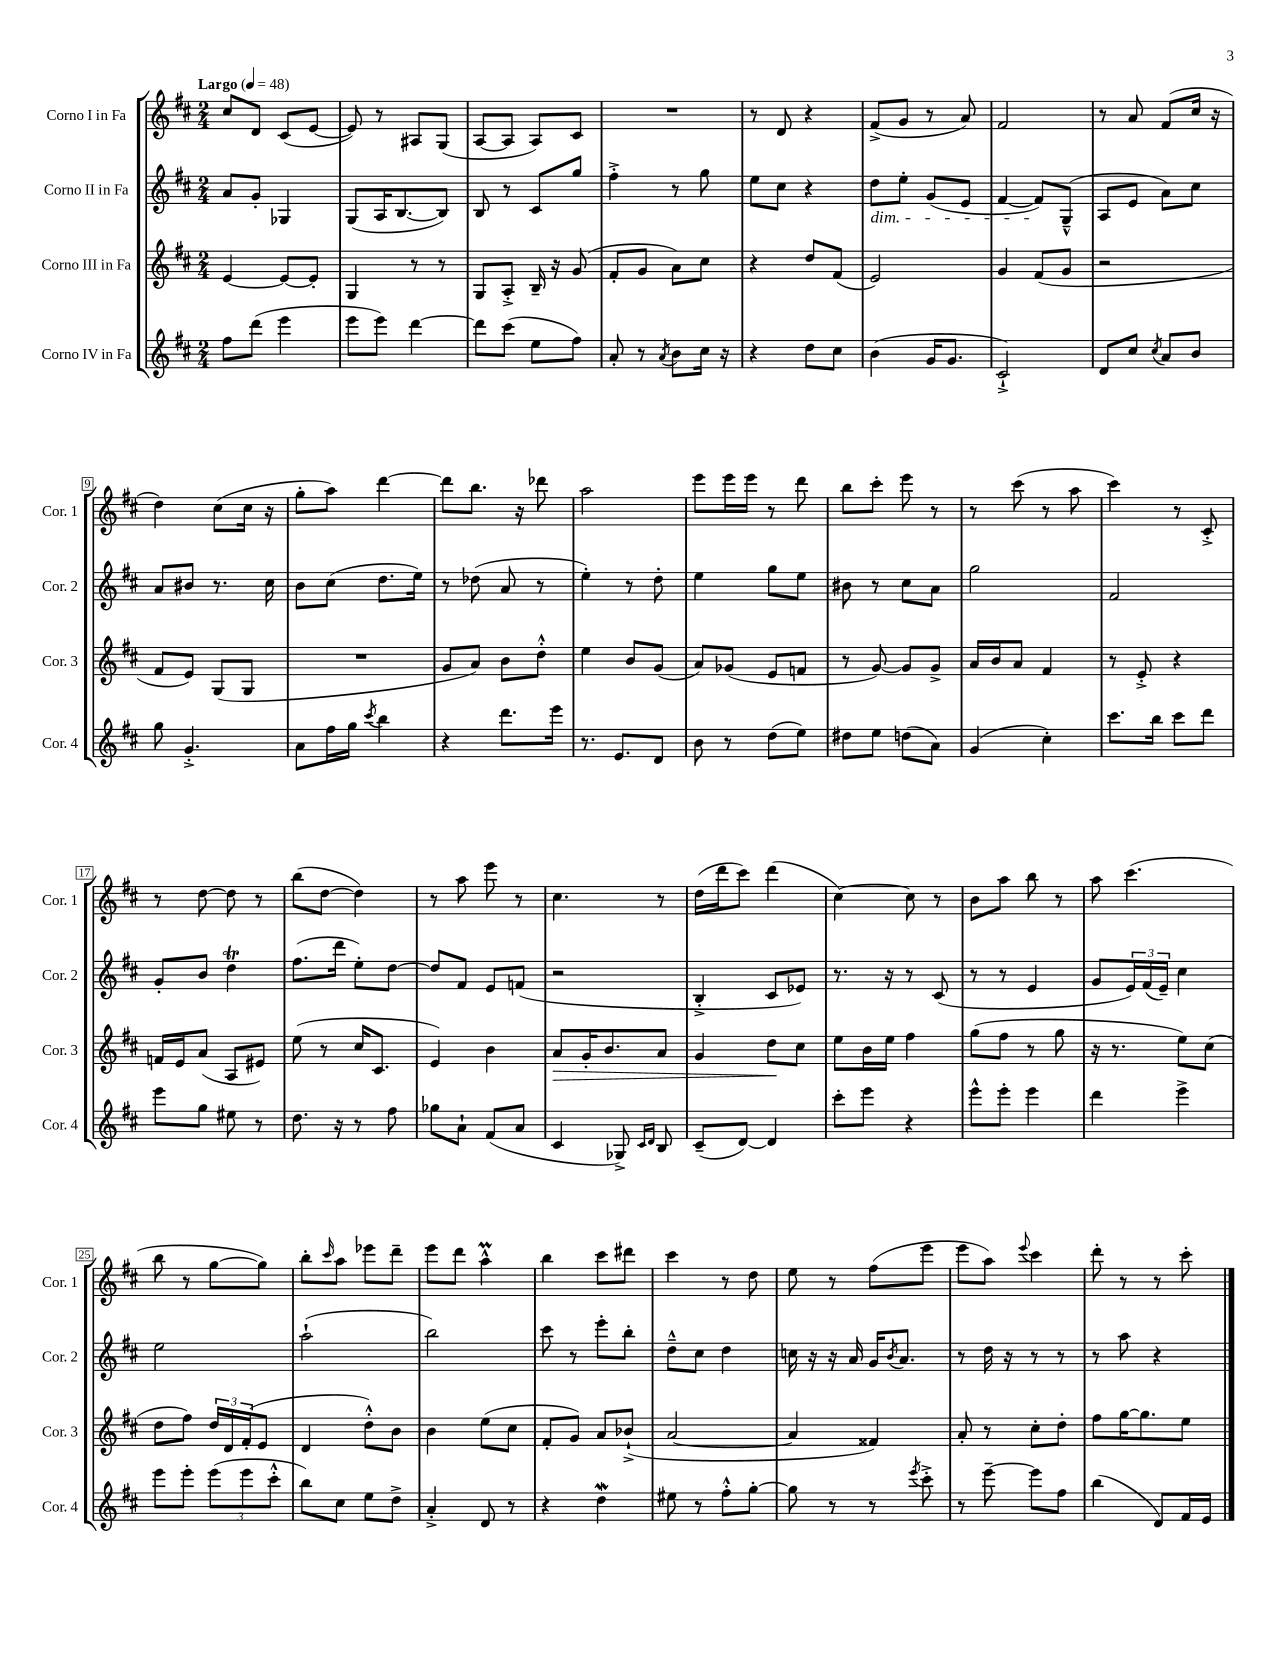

**kern	**kern	**kern	**kern
*staff4	*staff3	*staff2	*staff1
*clefG2	*clefG2	*clefG2	*clefG2
*k[f#c#]	*k[f#c#]	*k[f#c#]	*k[f#c#]
*M2/4	*M2/4	*M2/4	*M2/4
*MM48	*MM48	*MM48	*MM48
8ff#	[4e	8a	8cc#
(8ddd	.	8g'	8d
4eee	8e_	4G-	(8c#
.	8e']	.	[8e
=	=	=	=
8eee	4G	(8G	8e])
8eee)	.	16A	8r
.	.	[8.B	.
[4ddd	8r	.	8A#
.	8r	8B])	(8G
=	=	=	=
8ddd]	8G	8B	[8A
(8ccc#	8A'^	8r	8A]
8ee	16B~	8c#	8A)
.	16r	.	.
8ff#)	(8g	8gg	8c#
=	=	=	=
8a'	8f#'	4ff#'^	2r
8r	8g	.	.
8qa	.	.	.
8b	8a)	8r	.
16cc#	8cc#	8gg	.
16r	.	.	.
=	=	=	=
4r	4r	8ee	8r
.	.	8cc#	8d
8dd	8dd	4r	4r
8cc#	(8f#	.	.
=	=	=	=
(4b	2e)	8dd	(8f#^
.	.	8ee'	8g
16g	.	(8g	8r
8.g	.	.	.
.	.	8e	8a)
=	=	=	=
2c#`^)	4g	[4f#	2f#
.	(8f#	8f#])	.
.	8g	(8G~^^	.
=	=	=	=
8d	2r	8A	8r
8cc#	.	8e	8a
8qcc#	.	.	.
8a	.	8a)	(8f#
8b	.	8cc#	16cc#
.	.	.	16r
=	=	=	=
8gg	8f#	8a	4dd)
4.g'^	8e)	8b#	.
.	(8G	8.r	(8cc#
.	8G	.	16cc#
.	.	16cc#	16r
=	=	=	=
8a	2r	8b	8gg'
16ff#	.	(8cc#	8aa)
16gg	.	.	.
8qccc#	.	.	.
4bb	.	8.dd	[4ddd
.	.	16ee)	.
=	=	=	=
4r	8g	8r	8ddd]
.	8a)	(8dd-	8.bb
8.ddd	8b	8a	.
.	.	.	16r
.	8dd'^^	8r	8ddd-
16eee	.	.	.
=	=	=	=
8.r	4ee	4ee')	2aa
8.e	.	.	.
.	8b	8r	.
8d	(8g	8dd'	.
=	=	=	=
8b	8a)	4ee	8eee
8r	(8g-	.	16eee
.	.	.	16eee
(8dd	8e	8gg	8r
8ee)	8f	8ee	8ddd
=	=	=	=
8dd#	8r	8b#	8bb
8ee	[8g)	8r	8ccc#'
(8dd	8g]	8cc#	8eee
8a)	8g^	8a	8r
=	=	=	=
(4g	16a	2gg	8r
.	16b	.	.
.	8a	.	(8ccc#
4cc#')	4f#	.	8r
.	.	.	8aa
=	=	=	=
8.ccc#	8r	2f#	4ccc#)
.	8e'^	.	.
16bb	.	.	.
8ccc#	4r	.	8r
8ddd	.	.	8c#'^
=	=	=	=
8eee	16f	8g'	8r
.	16e	.	.
8gg	(8a	8b	[8dd
8ee#	8A	4dd	8dd]
8r	8e#)	.	8r
=	=	=	=
8.dd	(8ee	(8.ff#	(8bb
.	8r	.	[8dd
16r	.	16ddd	.
8r	16cc#	8ee')	4dd])
.	8.c#	.	.
8ff#	.	[8dd	.
=	=	=	=
8gg-	4e)	8dd]	8r
8a`	.	8f#	8aa
(8f#	4b	8e	8eee
8a	.	(8f	8r
=	=	=	=
4c#	8a	2r	4.cc#
.	16g'	.	.
.	8.b	.	.
8G-^)	.	.	.
16qqc#	.	.	.
16qqd	.	.	.
8B	8a	.	8r
=	=	=	=
(8c#~	4g	4B'^	(16dd
.	.	.	16ddd
[8d)	.	.	8ccc#)
4d]	8dd	8c#	(4ddd
.	8cc#	8e-)	.
=	=	=	=
8ccc#'	8ee	8.r	[4cc#)
8eee	16b	.	.
.	16ee	16r	.
4r	4ff#	8r	8cc#]
.	.	(8c#	8r
=	=	=	=
8eee^^	(8gg	8r	8b
8eee'	8ff#	8r	8aa
4eee	8r	4e	8bb
.	8gg	.	8r
=	=	=	=
4ddd	16r	8g	8aa
.	8.r	.	.
.	.	24e)	(4.ccc#
.	.	(24f#	.
.	.	24e~)	.
4eee^	8ee)	4cc#	.
.	(8cc#	.	.
=	=	=	=
8eee	8dd	2ee	8bb
8eee'	8ff#)	.	8r
(12eee	24dd	.	[8gg
.	24d	.	.
12eee	(24f#'	.	.
.	8e	.	8gg])
12ccc#'^^	.	.	.
=	=	=	=
8bb)	4d	(2aa`	8bb'
.	.	.	16qqccc#
8cc#	.	.	8aa
8ee	8dd'^^)	.	8eee-
8dd^	8b	.	8ddd~
=	=	=	=
4a'^	4b	2bb)	8eee
.	.	.	8ddd
8d	(8ee	.	4aa^^
8r	8cc#	.	.
=	=	=	=
4r	8f#'	8ccc#	4bb
.	8g)	8r	.
4dd	8a	8eee'	8ccc#
.	(8b-`^	8bb'	8ddd#
=	=	=	=
8ee#	[2a	8dd~^^	4ccc#
8r	.	8cc#	.
8ff#'^^	.	4dd	8r
[8gg'	.	.	8dd
=	=	=	=
8gg]	4a]	16cc	8ee
.	.	16r	.
8r	.	16r	8r
.	.	16a	.
8r	4f##)	16g	(8ff#
.	.	8qb	.
.	.	8.a	.
8qeee	.	.	.
8ccc#'^	.	.	8eee
=	=	=	=
8r	8a'	8r	8eee
[8eee~	8r	16dd	8aa)
.	.	16r	.
.	.	.	8qqeee
8eee]	8cc#'	8r	4ccc#
8ff#	8dd'	8r	.
=	=	=	=
(4bb	8ff#	8r	8ddd'
.	[16gg	8aa	8r
.	8.gg]	.	.
8d)	.	4r	8r
16f#	8ee	.	8ccc#'
16e	.	.	.
==	==	==	==
*-	*-	*-	*-
